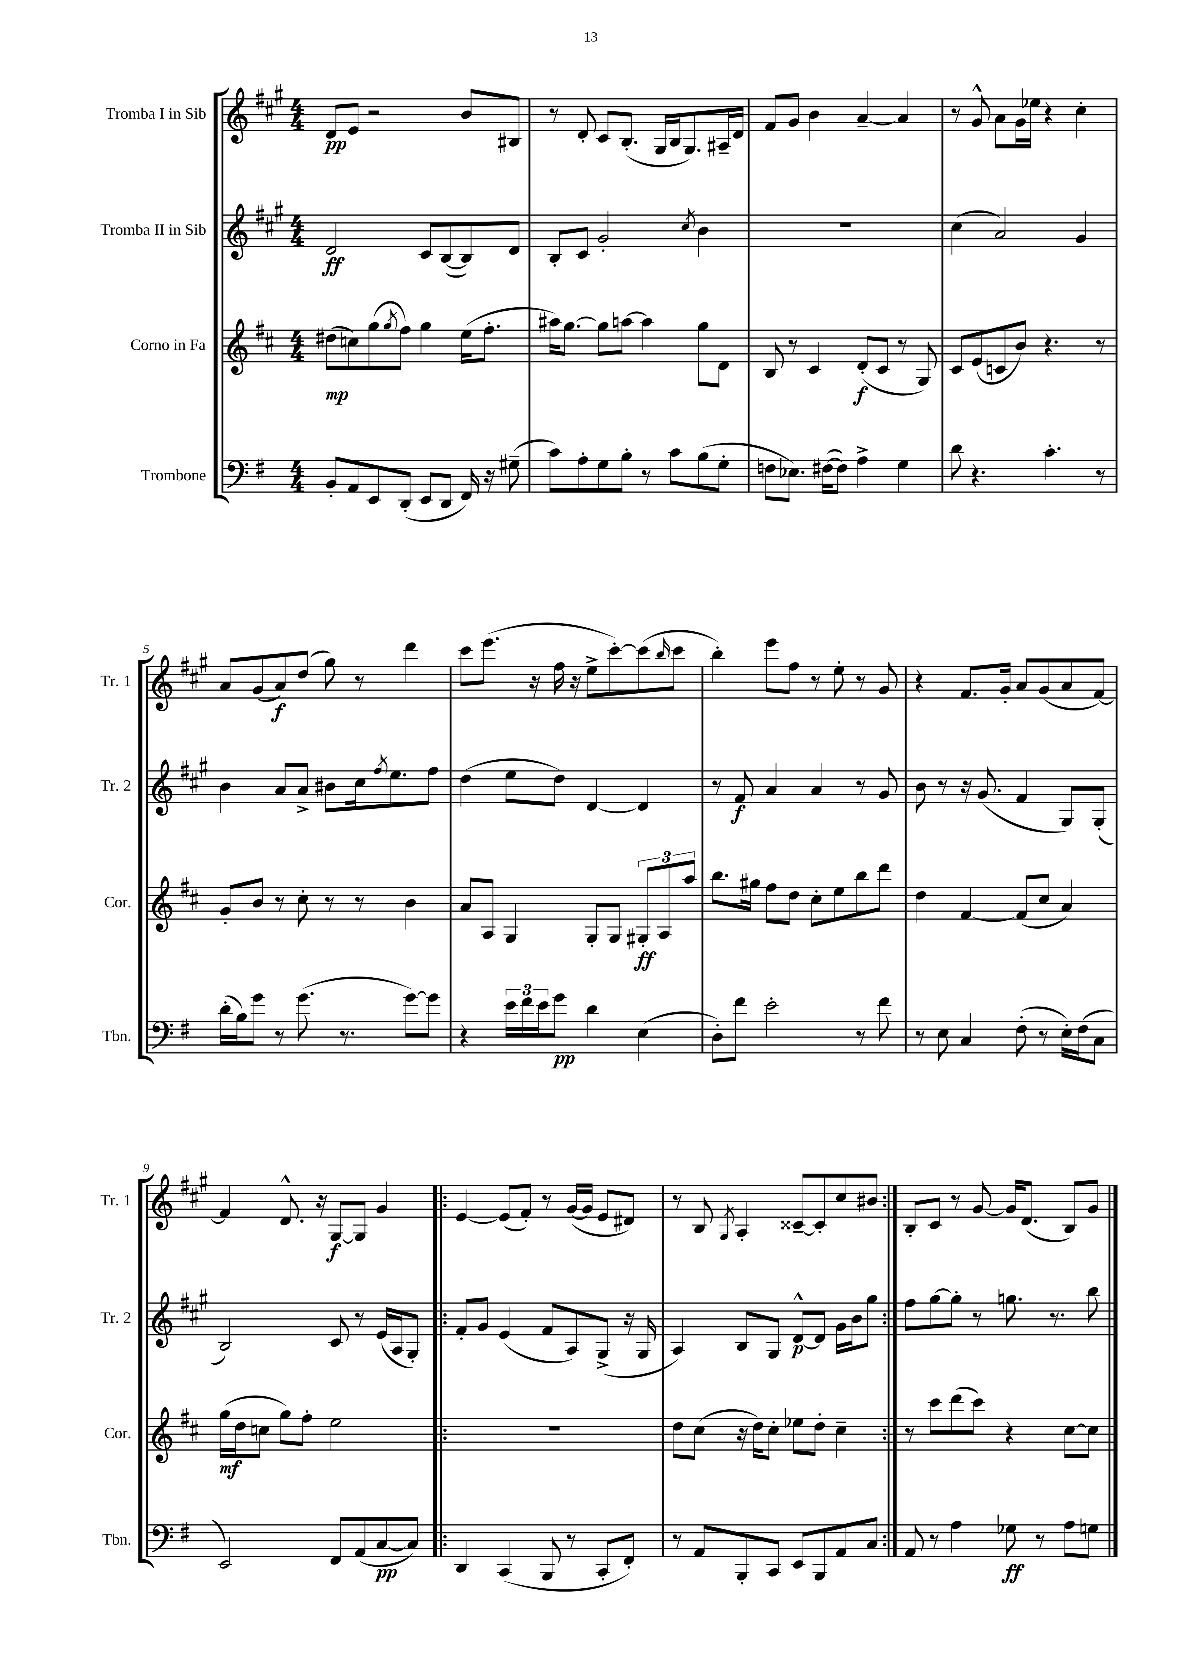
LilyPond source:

<<
\new StaffGroup <<
\new Staff = "s0" \with { instrumentName = "Tromba I in Sib" shortInstrumentName = "Tr. 1" } {
    \clef treble \key a \major \numericTimeSignature \time 4/4
    d'8\pp e'8 r2 b'8 bis8 |
    r8 d'8-. cis'8 b8.-.( gis16 b16 gis8.) ais16-- d'16 |
    fis'8 gis'8 b'4 a'4~-- a'4 |
    r8 gis'8-^ a'8 gis'16 ees''16 r4 cis''4-. |
    a'8 gis'8( a'8\f) d''8( gis''8) r8 d'''4 |
    cis'''8 e'''8.( r16 fis''16 r16 e''8-> cis'''8~-.) cis'''8( \grace { b''16 } cis'''8 |
    b''4-.) e'''8 fis''8 r8 e''8-. r8 gis'8 |
    r4 fis'8. gis'16-. a'8 gis'8( a'8 fis'8~) |
    fis'4 d'8.-^ r16 gis8~\f gis8 gis'4 |
    \repeat volta 2 { e'4~ e'8( fis'8-.) r8 gis'16~( gis'16 e'8 dis'8) |
    r8 b8 \acciaccatura { gis8 } a4-. cisis'8~-- cisis'8-. cis''8 bis'8 | }
    b8-. cis'8 r8 gis'8~ gis'16 d'8.( b8) gis'8 \bar "|." |
}
\new Staff = "s1" \with { instrumentName = "Tromba II in Sib" shortInstrumentName = "Tr. 2" } {
    \clef treble \key a \major \numericTimeSignature \time 4/4
    d'2\ff cis'8 b8~( b8) d'8 |
    b8-. cis'8 gis'2-. \acciaccatura { cis''8 } b'4 |
    R1 |
    cis''4( a'2) gis'4 |
    b'4 a'8 a'8-> bis'8 cis''16 \acciaccatura { fis''8 } e''8. fis''8 |
    d''4( e''8 d''8) d'4~ d'4 |
    r8 fis'8\f a'4 a'4 r8 gis'8 |
    b'8 r8 r16 gis'8.( fis'4 gis8) gis8-.( |
    b2) cis'8 r8 e'16( a16 gis8-.) |
    \repeat volta 2 { fis'8-. gis'8 e'4( fis'8 a8) gis8->( r16 gis16 |
    a4) b8 gis8 d'8~-^\p d'8 gis'16 b'16 gis''8 | }
    fis''8 gis''8~ gis''8-. r8 g''8. r8. b''8 \bar "|." |
}
\new Staff = "s2" \with { instrumentName = "Corno in Fa" shortInstrumentName = "Cor." } {
    \clef treble \key d \major \numericTimeSignature \time 4/4
    dis''8\mp( c''8) g''8( \acciaccatura { g''8 } fis''8) g''4 e''16( fis''8.-. |
    ais''16) g''8.~ g''8 a''8~ a''4 g''8 d'8 |
    b8 r8 cis'4 d'8-.\f( cis'8 r8 g8) |
    cis'8 e'8( c'8 b'8) r4. r8 |
    g'8-. b'8 r8 cis''8-. r8 r8 b'4 |
    a'8 a8 g4 g8-. g8 \tuplet 3/2 { gis8-.\ff a8 a''8 } |
    b''8. gis''16 fis''8 d''8 cis''8-. e''8 b''8 d'''8 |
    d''4 fis'4~ fis'8( cis''8 a'4) |
    g''16\mf( d''16 c''8 g''8) fis''8-. e''2 |
    \repeat volta 2 { r1 |
    d''8 cis''8( r16 d''16) cis''8-. ees''8 d''8-. cis''4-- | }
    r8 cis'''8 d'''8( cis'''8) r4 cis''8~ cis''8 \bar "|." |
}
\new Staff = "s3" \with { instrumentName = "Trombone" shortInstrumentName = "Tbn." } {
    \clef bass \key g \major \numericTimeSignature \time 4/4
    b,8-. a,8 e,8 d,8-.( e,8 d,8 fis,16) r16 gis8--( |
    c'8) a8-. g8 b8-. r8 c'8 b8( g8-. |
    f8 ees8.) fis16~( fis8) a4-> g4 |
    d'8 r4. c'4.-. r8 |
    d'16-.( b16) g'8 r8 g'8.( r8. g'8~) g'8 |
    r4 \tuplet 3/2 { e'16 fis'16 e'16 } g'8\pp d'4 e4( |
    d8-.) fis'8 e'2-. r8 fis'8 |
    r8 e8 c4 fis8-.( r8 e16-.) fis16( c8 |
    e,2) fis,8 a,8( c8~\pp c8) |
    \repeat volta 2 { d,4 c,4( b,,8 r8 c,8-. fis,8-.) |
    r8 a,8 b,,8-. c,8 e,8 b,,8 a,8 c8 | }
    a,8 r8 a4 ges8\ff r8 a8 g8 \bar "|." |
}
>>
>>
